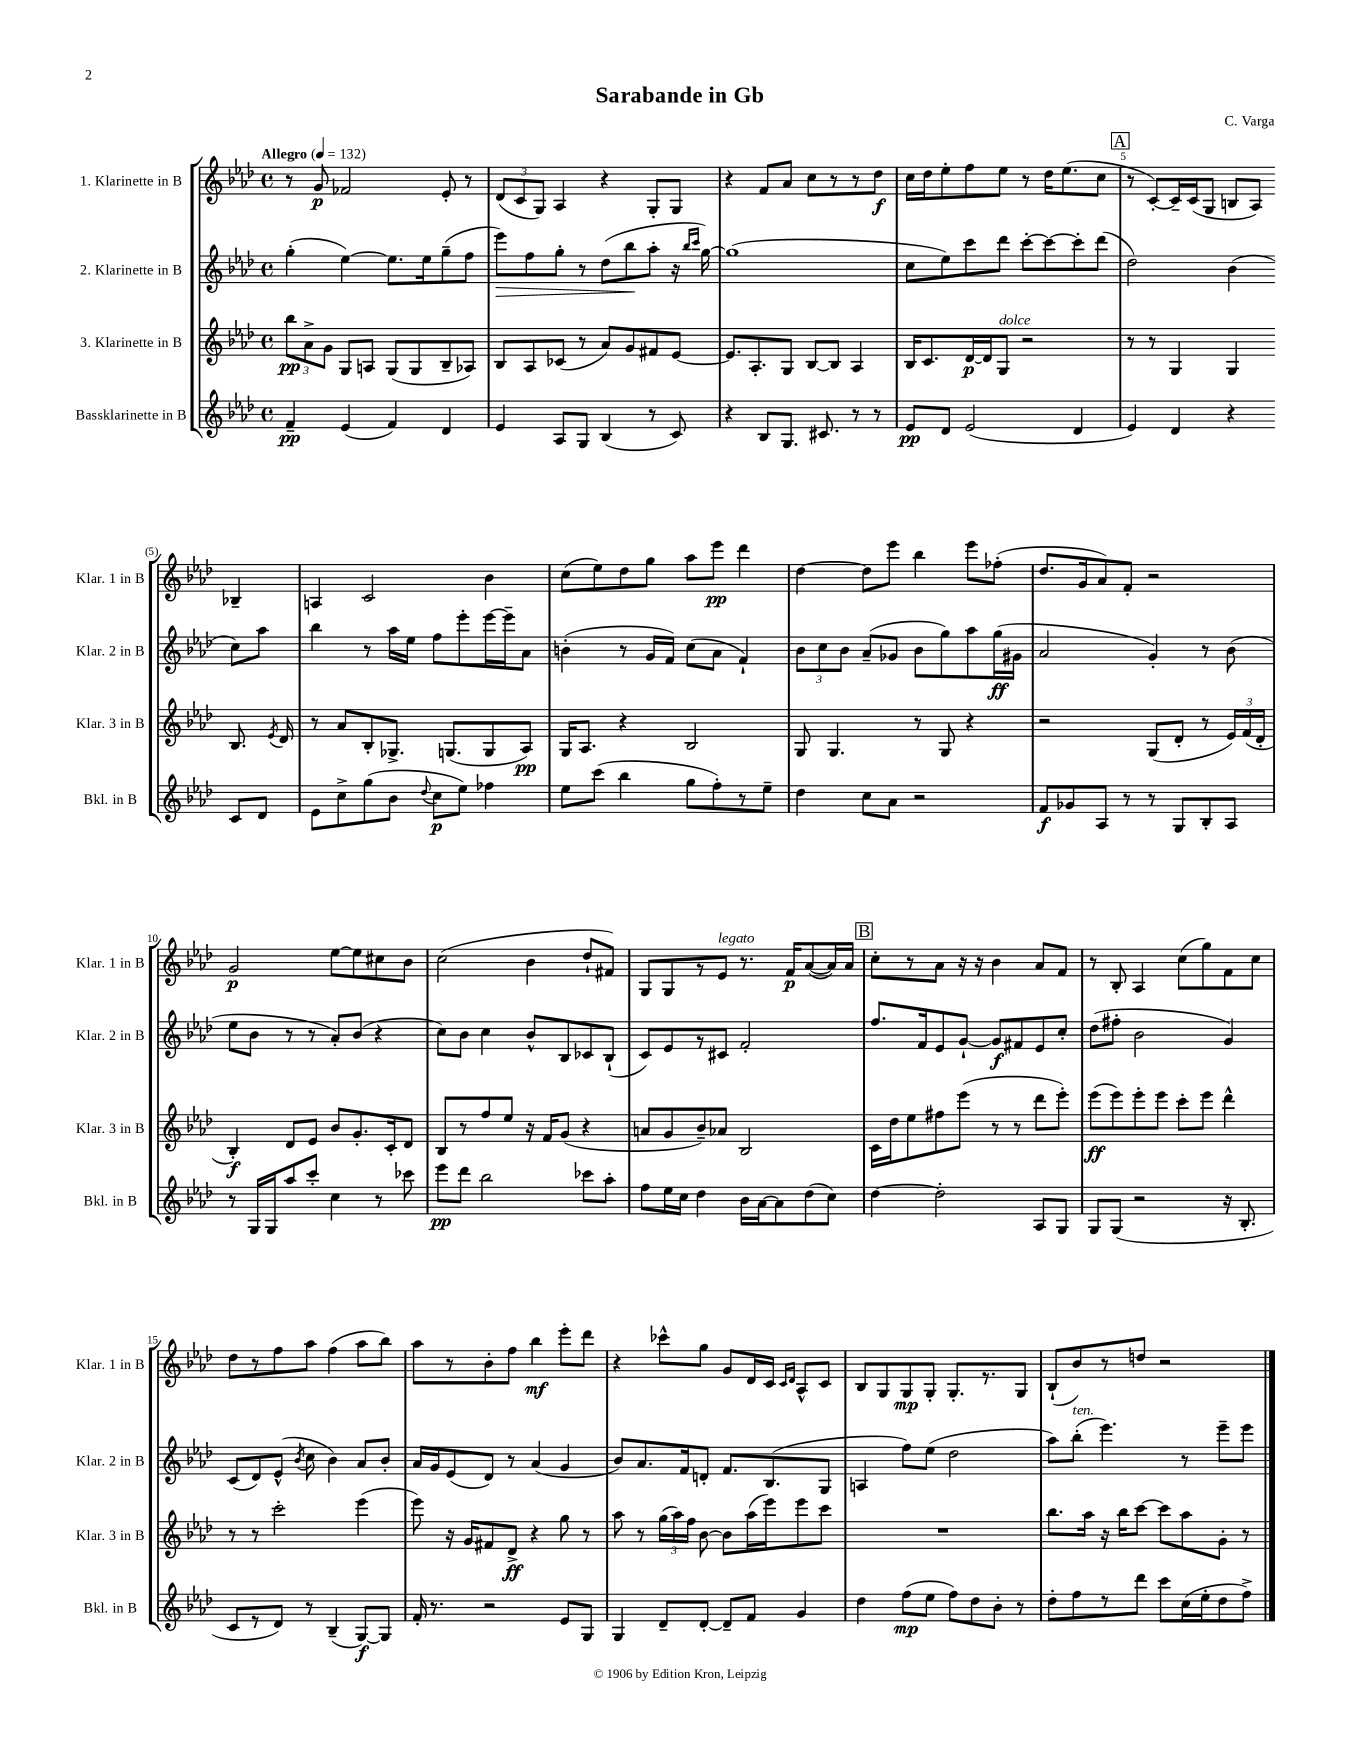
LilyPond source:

\header { title = "Sarabande in Gb" composer = "C. Varga" }
<<
\new StaffGroup <<
\new Staff = "s0" \with { instrumentName = "1. Klarinette in B" shortInstrumentName = "Klar. 1 in B" } {
    \clef treble \key aes \major \defaultTimeSignature \time 4/4 \tempo "Allegro" 4 = 132
    \autoBeamOff r8 g'8\p fes'2 ees'8-. r8 |
    \tuplet 3/2 { des'8[( c'8 g8]) } aes4 r4 g8[-. g8] |
    r4 f'8[ aes'8] c''8[ r8 r8 des''8]\f |
    c''16[ des''16 ees''8-. f''8 ees''8] r8 des''16[ ees''8.( c''8] |
    \mark \markup { \box "A" } r8 c'8[~-.) c'16-- c'16( g8] b8[ aes8]) bes4-- |
    a4 c'2 bes'4 |
    c''8[( ees''8) des''8 g''8] aes''8[ ees'''8]\pp des'''4 |
    des''4~ des''8[ ees'''8] bes''4 ees'''8[ fes''8]-.( |
    des''8.[ g'16 aes'8) f'8]-. r2 |
    g'2\p ees''8[~ ees''8 cis''8 bes'8] |
    c''2( bes'4 des''8[-! fis'8]) |
    g8[ g8 r8 ees'8]^\markup { \italic "legato" } r8. f'16[\p aes'8~( aes'16) aes'16] |
    \mark \markup { \box "B" } c''8[-. r8 aes'8] r16 r16 bes'4 aes'8[ f'8] |
    r8 bes8-. aes4 c''8[( g''8) f'8 c''8] |
    des''8[ r8 f''8 aes''8] f''4( aes''8[ bes''8]) |
    aes''8[ r8 bes'8-. f''8] bes''4\mf ees'''8[-. des'''8] |
    r4 ces'''8[-^ g''8] g'8[ des'16 c'16] \grace { c'16[ des'16] } aes8[-^ c'8] |
    bes8[ g8 g8\mp g8]-. g8.[-. r8. g8] |
    bes8[-!( bes'8) r8 d''8] r2 \bar "|." |
}
\new Staff = "s1" \with { instrumentName = "2. Klarinette in B" shortInstrumentName = "Klar. 2 in B" } {
    \clef treble \key aes \major \defaultTimeSignature \time 4/4
    \autoBeamOff g''4-.( ees''4~) ees''8.[ ees''16 g''8--( f''8] |
    ees'''8[\>) f''8 g''8]-. r8 des''8[( bes''8\! aes''8]-. r16 \grace { bes''16[ c'''16] } g''16~) |
    g''1( |
    c''8[ ees''8) c'''8 des'''8] c'''8[~-. c'''8~ c'''8-. des'''8]( |
    \mark \markup { \box "A" } des''2) bes'4( c''8[) aes''8] |
    bes''4 r8 aes''16[ ees''16] f''8[ ees'''8-. ees'''16~ ees'''16-- aes'8] |
    b'4-.( r8 g'16[ f'16]) c''8[( aes'8] f'4-!) |
    \tuplet 3/2 { bes'8[ c''8 bes'8] } aes'8[--( ges'8] bes'8[ g''8) aes''8 g''16\ff( gis'16] |
    aes'2 g'4-.) r8 bes'8( |
    ees''8[ bes'8] r8 r8 aes'8[-.) bes'8]( r4 |
    c''8[) bes'8] c''4 bes'8[-^ bes8 ces'8 bes8]-!( |
    c'8[) ees'8 r8 cis'8] f'2-. |
    \mark \markup { \box "B" } f''8.[ f'16 ees'8 g'8]~-! g'8[\f fis'8 ees'8 c''8]-. |
    des''8[( fis''8]-. bes'2 g'4) |
    c'8[( des'8) ees'8]-^( \acciaccatura { bes'8 } c''8 bes'4) aes'8[ bes'8]-. |
    aes'16[ g'16 ees'8( des'8]) r8 aes'4( g'4 |
    bes'8[) aes'8. f'16 d'8]-. f'8.[ bes8.( g8] |
    a4 f''8[) ees''8]( des''2 |
    aes''8[) bes''8]-.^\markup { \italic "ten." }( ees'''4.) r8 ees'''8[-- ees'''8] \bar "|." |
}
\new Staff = "s2" \with { instrumentName = "3. Klarinette in B" shortInstrumentName = "Klar. 3 in B" } {
    \clef treble \key aes \major \defaultTimeSignature \time 4/4
    \autoBeamOff \tuplet 3/2 { bes''8[\pp aes'8-> g'8] } g8[ a8] g8[( g8 bes8-- aes8]) |
    bes8[ aes8 ces'8]( r8 aes'8[) g'8 fis'8 ees'8]~ |
    ees'8.[ aes8.-. g8] bes8[~ bes8] aes4 |
    bes16[ c'8. des'16~\p des'16 g8]^\markup { \italic "dolce" } r2 |
    \mark \markup { \box "A" } r8 r8 g4 g4 bes8. \acciaccatura { ees'8 } des'16 |
    r8 aes'8[ bes8-. ges8.]-> g8.[( g8 aes8]\pp) |
    g16[ aes8.] r4 bes2 |
    g8 g4. r8 g8 r4 |
    r2 g8[( des'8]-. r8 \tuplet 3/2 { ees'16[) f'16( des'16]-. } |
    bes4-.\f) des'8[ ees'8] bes'8[ g'8.-. c'16-. des'8] |
    bes8[ r8 f''8 ees''8] r16 f'16[ g'8]( r4 |
    a'8[ g'8 bes'8--) aes'8] bes2 |
    \mark \markup { \box "B" } c'16[ des''16 ees''8 fis''8 ees'''8]( r8 r8 des'''8[ ees'''8]-.) |
    ees'''8[\ff( ees'''8) ees'''8-. ees'''8] c'''8[-. ees'''8] des'''4-^ |
    r8 r8 c'''2-. ees'''4( |
    ees'''8) r16 g'16[ fis'8 des'8]->\ff r4 g''8 r8 |
    aes''8 r8 \tuplet 3/2 { g''16[( aes''16) f''16] } bes'8~ bes'8[ aes''16( ees'''16) ees'''8 c'''8] |
    R1 |
    bes''8.[ aes''16] r16 bes''16[ c'''8]~ c'''8[ aes''8 g'8]-. r8 \bar "|." |
}
\new Staff = "s3" \with { instrumentName = "Bassklarinette in B" shortInstrumentName = "Bkl. in B" } {
    \clef treble \key aes \major \defaultTimeSignature \time 4/4
    \autoBeamOff f'4--\pp ees'4( f'4) des'4 |
    ees'4 aes8[ g8] bes4( r8 c'8) |
    r4 bes8[ g8.] cis'8. r8 r8 |
    ees'8[\pp des'8] ees'2( des'4 |
    \mark \markup { \box "A" } ees'4) des'4 r4 c'8[ des'8] |
    ees'8[ c''8-> g''8( bes'8] \appoggiatura { des''8 } c''8[\p ees''8]) fes''4 |
    ees''8[ c'''8]( bes''4 g''8[ f''8-.) r8 ees''8]-- |
    des''4 c''8[ aes'8] r2 |
    f'8[\f ges'8 aes8] r8 r8 g8[ bes8-. aes8] |
    r8 g16[ g16 aes''8 c'''8]-. c''4 r8 ces'''8 |
    ees'''8[\pp des'''8] bes''2 ces'''8[ aes''8]-. |
    f''8[ ees''16 c''16] des''4 bes'16[ aes'16~ aes'8 des''8( c''8]) |
    \mark \markup { \box "B" } des''4~ des''2-. aes8[ g8] |
    g8[ g8]( r2 r16 bes8.-. |
    c'8[ r8 des'8]) r8 bes4--( g8[~\f) g8] |
    f'16-. r8. r2 ees'8[ g8] |
    g4 des'8[-- des'8]~-. des'8[-- f'8] g'4 |
    des''4 f''8[\mp( ees''8] f''8[) des''8 bes'8]-. r8 |
    des''8[-. f''8 r8 des'''8] c'''8[ c''16( ees''16-. des''8 f''8]->) \bar "|." |
}
>>
>>
\layout { \context { \Score \override BarNumber.break-visibility = ##(#f #t #t) barNumberVisibility = #(every-nth-bar-number-visible 5) } }
